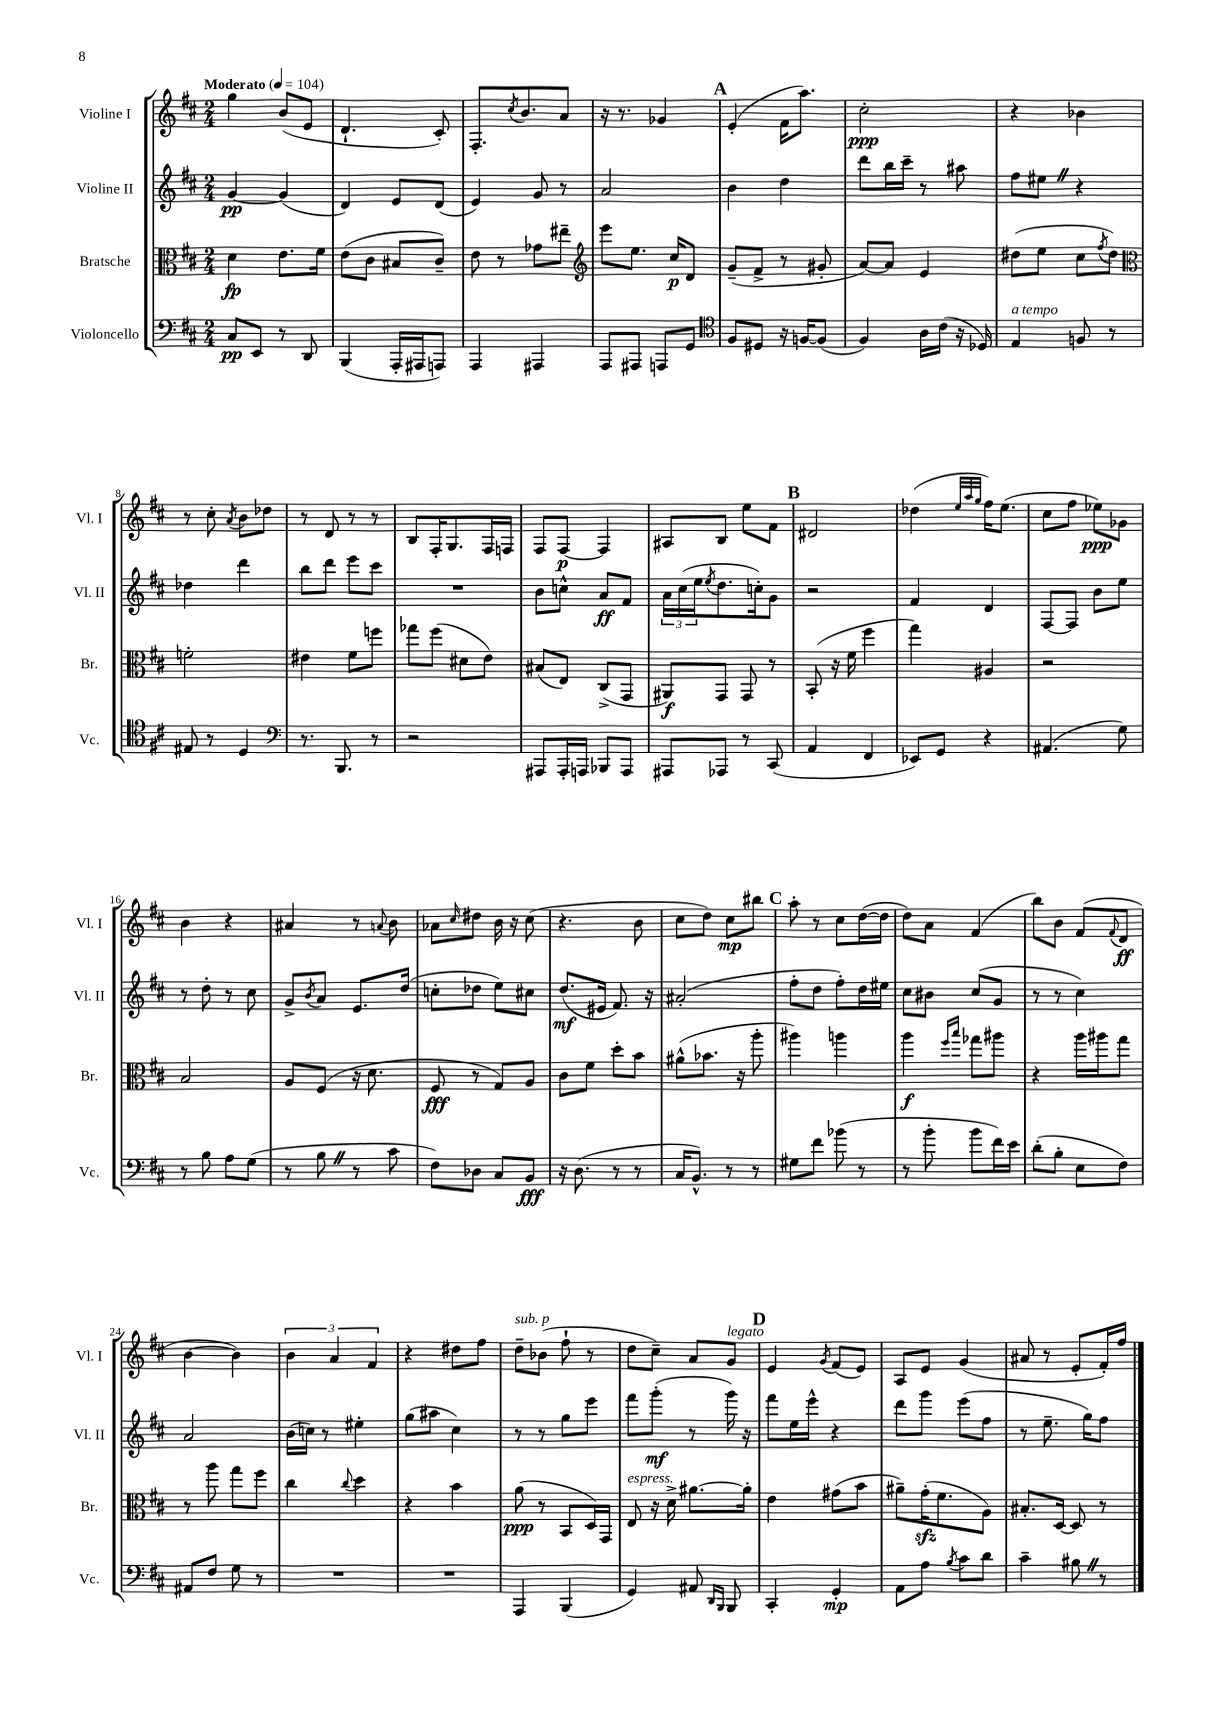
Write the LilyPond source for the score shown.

<<
\new StaffGroup <<
\new Staff = "s0" \with { instrumentName = "Violine I" shortInstrumentName = "Vl. I" } {
    \clef treble \key d \major \numericTimeSignature \time 2/4 \tempo "Moderato" 4 = 104
    g''4 b'8( e'8 |
    d'4.-! cis'8-.) |
    fis8.-. \acciaccatura { cis''8 } b'8. a'8 |
    r16 r8. ges'4 |
    \mark \markup { \bold "A" } e'4-.( fis'16 a''8.) |
    cis''2-.\ppp |
    r4 bes'4 |
    r8 cis''8-. \acciaccatura { a'8 } b'8 des''8 |
    r8 d'8 r8 r8 |
    b8 fis16-. g8. fis16 f16 |
    fis8 fis8~\p fis4 |
    ais8 b8 e''8 fis'8 |
    \mark \markup { \bold "B" } dis'2 |
    des''4( \grace { e''32 a''32 g''32 } fis''16) e''8.( |
    cis''8 fis''8 ees''8\ppp) ges'8 |
    b'4 r4 |
    ais'4 r8 \appoggiatura { a'8 } b'8 |
    aes'8 \grace { cis''16 } dis''8 b'16 r16 cis''8( |
    r4. b'8 |
    cis''8 d''8) cis''8\mp bis''8 |
    \mark \markup { \bold "C" } a''8-. r8 cis''8 d''16~( d''16 |
    d''8) a'8 fis'4( |
    b''8) b'8 fis'8( \appoggiatura { fis'8 } d'8\ff |
    b'4~ b'4) |
    \tuplet 3/2 { b'4 a'4 fis'4 } |
    r4 dis''8 fis''8 |
    d''8--^\markup { \italic "sub. p" } bes'8( fis''8-! r8 |
    d''8 cis''8--) a'8 g'8^\markup { \italic "legato" } |
    \mark \markup { \bold "D" } e'4 \acciaccatura { g'8 } fis'8( e'8) |
    a8 e'8 g'4( |
    ais'8 r8 e'8-. fis'16-.) fis''16 \bar "|." |
}
\new Staff = "s1" \with { instrumentName = "Violine II" shortInstrumentName = "Vl. II" } {
    \clef treble \key d \major \numericTimeSignature \time 2/4
    g'4~\pp g'4( |
    d'4) e'8 d'8( |
    e'4) g'8 r8 |
    a'2 |
    \mark \markup { \bold "A" } b'4 d''4 |
    d'''8 b''16 cis'''16-- r8 ais''8 |
    fis''8 eis''8 \once \override BreathingSign.text = \markup { \musicglyph "scripts.caesura.straight" } \breathe r4 |
    des''4 d'''4 |
    b''8 d'''8 e'''8 cis'''8 |
    R2 |
    b'8 c''8-^ a'8\ff fis'8 |
    \tuplet 3/2 { a'16 cis''16( e''16 } \acciaccatura { e''8 } d''8. c''16-.) g'8 |
    \mark \markup { \bold "B" } r2 |
    fis'4 d'4 |
    fis8~ fis8 b'8 e''8 |
    r8 d''8-. r8 cis''8 |
    g'8-> \acciaccatura { b'8 } a'8 e'8. d''16( |
    c''8-. des''8 e''8) cis''8 |
    d''8.\mf( eis'16 fis'8.) r16 |
    ais'2-.( |
    \mark \markup { \bold "C" } fis''8-. d''8 fis''8-.) d''16 eis''16 |
    cis''8 bis'8 cis''8( g'8 |
    r8 r8 cis''4) |
    a'2 |
    b'16( c''16) r8 eis''4-. |
    g''8( ais''8 cis''4) |
    r8 r8 g''8 e'''8 |
    fis'''8 g'''8-.\mf( r8 g'''16) r16 |
    \mark \markup { \bold "D" } fis'''8 e''16 e'''16-^ r4 |
    d'''8 g'''8 e'''8( fis''8 |
    r8 e''8.-- g''16) fis''8 \bar "|." |
}
\new Staff = "s2" \with { instrumentName = "Bratsche" shortInstrumentName = "Br." } {
    \clef alto \key d \major \numericTimeSignature \time 2/4
    d'4\fp e'8. fis'16 |
    e'8( cis'8 bis8 cis'8--) |
    e'8 r8 ges'8 eis''8-- |
    \clef treble e'''8 e''8. cis''16\p d'8 |
    \mark \markup { \bold "A" } g'8--( fis'8-> r8 gis'8-. |
    a'8~) a'8 e'4 |
    dis''8( e''8 cis''8 \acciaccatura { fis''8 } dis''8) |
    \clef alto f'2-. |
    eis'4 fis'8 f''8 |
    ges''8 fis''8( dis'8 e'8) |
    bis8( e8) cis8->( g,8 |
    ais,8\f) g,8 g,8 r8 |
    \mark \markup { \bold "B" } b,8-.( r16 fis'16 fis''4 |
    g''4) ais4 |
    r2 |
    b2 |
    a8 fis8( r16 d'8. |
    fis8\fff r8 g8) a8 |
    cis'8 fis'8 d''8-. b'8 |
    ais'8-^( bes'8. r16 a''8-. |
    \mark \markup { \bold "C" } ais''4) a''4 |
    a''4\f \grace { fis''16 b''16 } ges''8 ais''8 |
    r4 a''16 ais''16 g''8 |
    r8 a''8 g''8 fis''8 |
    cis''4 \appoggiatura { cis''8 } d''4 |
    r4 b'4 |
    a'8\ppp( r8 b,8 d16) g,16 |
    e8^\markup { \italic "espress." } r16 d'16-> ais'8.~ ais'16-. |
    \mark \markup { \bold "D" } e'4 gis'8( b'8 |
    ais'8--) g'16-.\sfz( fis'8. a8) |
    bis8.-. d16~ d8 r8 \bar "|." |
}
\new Staff = "s3" \with { instrumentName = "Violoncello" shortInstrumentName = "Vc." } {
    \clef bass \key d \major \numericTimeSignature \time 2/4
    cis8\pp e,8 r8 d,8 |
    b,,4( a,,16-. ais,,16 a,,8) |
    a,,4 ais,,4 |
    a,,8 ais,,8 a,,8 g,8 |
    \mark \markup { \bold "A" } \clef tenor fis8 dis8 r16 f16~ f8( |
    fis4) a16 cis'16( r16 des16) |
    e4^\markup { \italic "a tempo" } f8 r8 |
    eis8 r8 d4 |
    \clef bass r8. b,,8. r8 |
    r2 |
    ais,,8 ais,,16-. a,,16 bes,,8 a,,8 |
    ais,,8 aes,,8 r8 cis,8( |
    \mark \markup { \bold "B" } a,4 fis,4 |
    ees,8) g,8 r4 |
    ais,4.( g8) |
    r8 b8 a8 g8( |
    r8 b8 \once \override BreathingSign.text = \markup { \musicglyph "scripts.caesura.straight" } \breathe r8 cis'8 |
    fis8) des8 cis8 b,8\fff |
    r16 d8.( r8 r8 |
    cis16 b,8.-^) r8 r8 |
    \mark \markup { \bold "C" } gis8 fis'8 bes'8( r8 |
    r8 b'8-. b'8 fis'16) e'16 |
    d'8-.( b8-. e8 fis8) |
    ais,8 fis8 g8 r8 |
    R2 |
    R2 |
    a,,4 b,,4( |
    g,4) ais,8 \grace { d,16 b,,16 } b,,8 |
    \mark \markup { \bold "D" } cis,4-. g,4-.\mp |
    a,8 a8 \acciaccatura { b8 } cis'8 d'8 |
    cis'4-- bis8 \once \override BreathingSign.text = \markup { \musicglyph "scripts.caesura.straight" } \breathe r8 \bar "|." |
}
>>
>>
